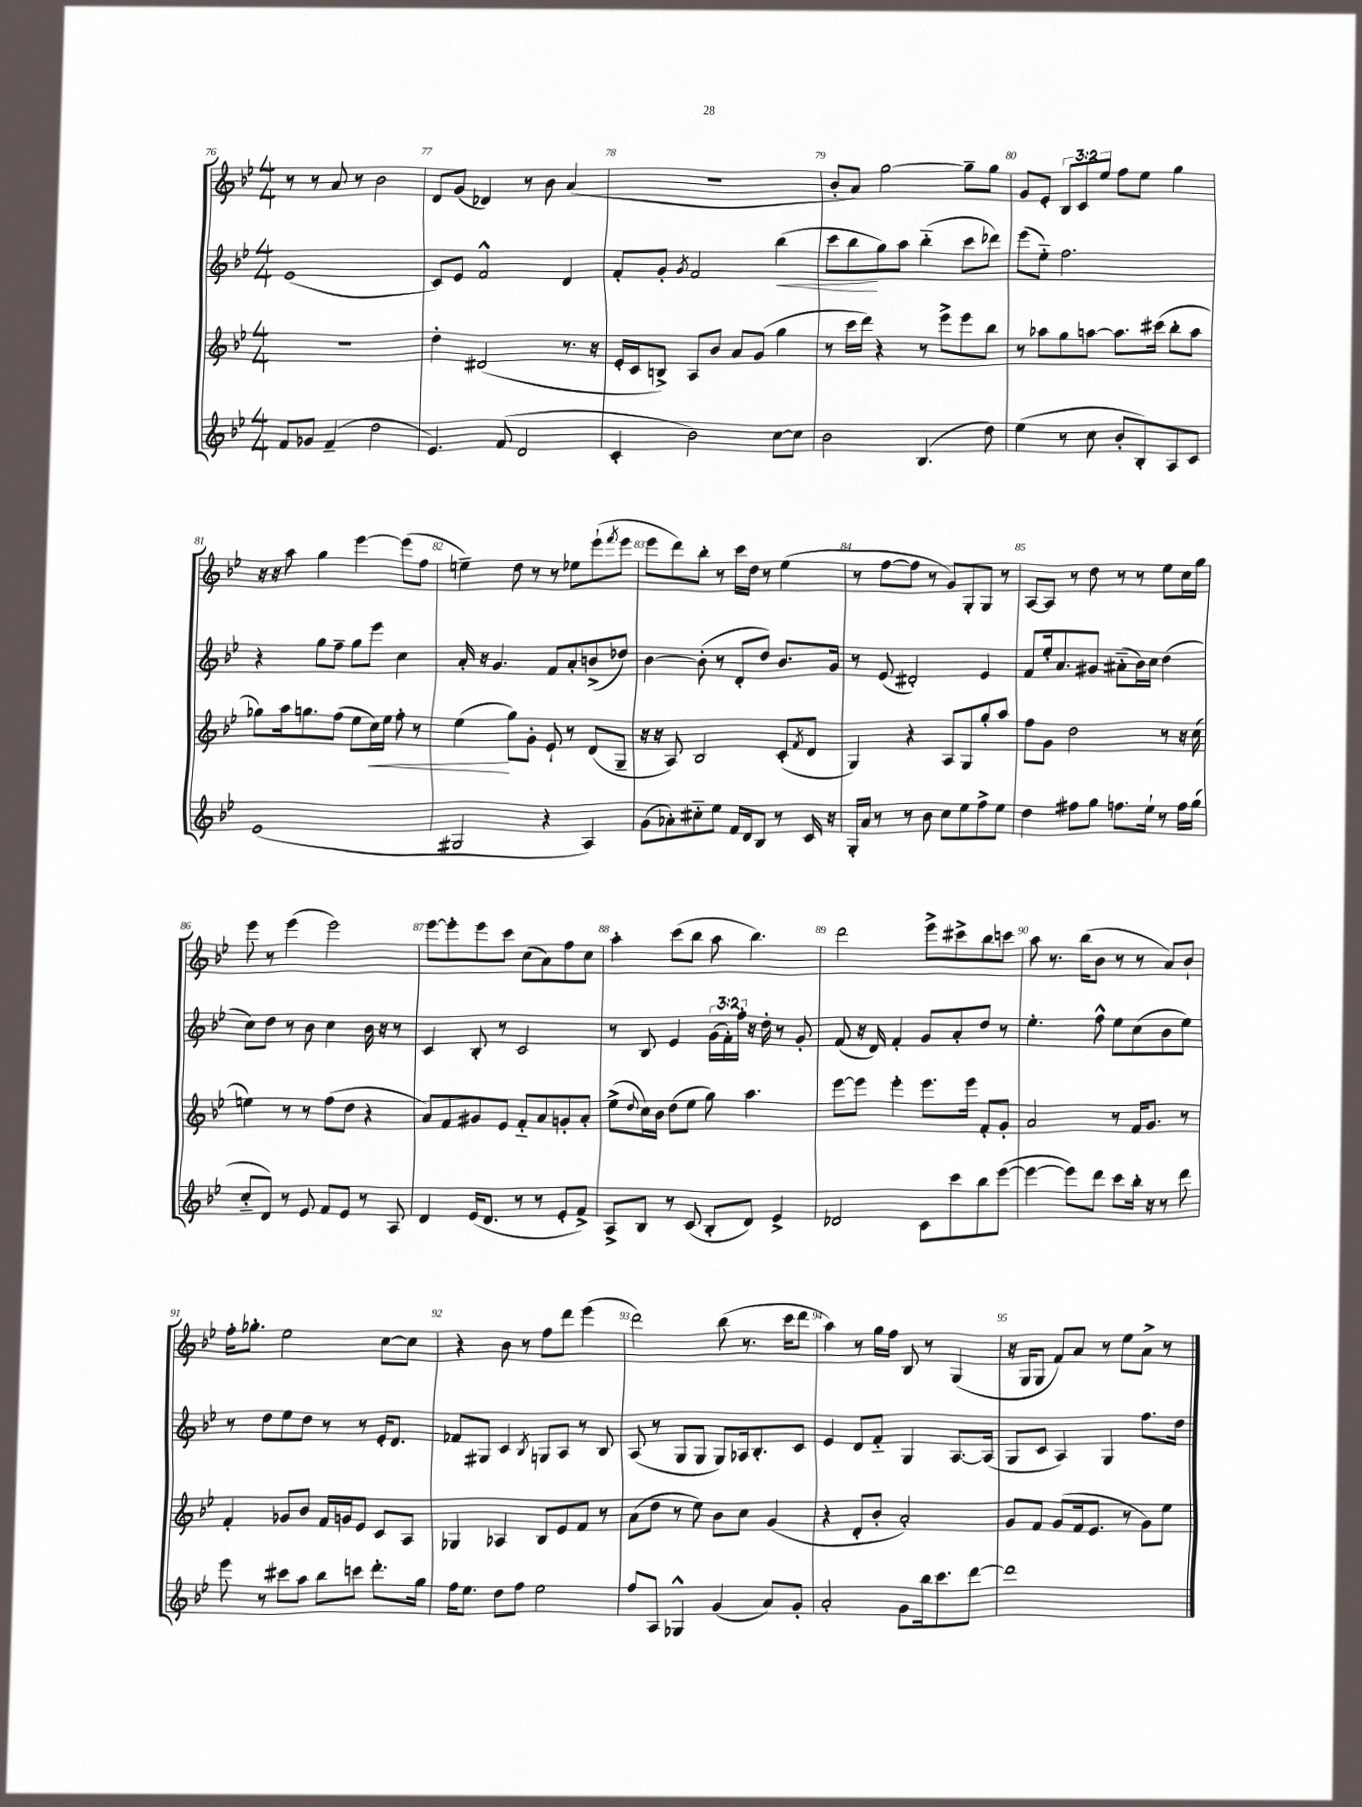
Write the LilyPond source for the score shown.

<<
\new StaffGroup <<
\new Staff = "s0" {
    \clef treble \key bes \major \numericTimeSignature \time 4/4 \override Staff.TupletNumber.text = #tuplet-number::calc-fraction-text
    r8 r8 a'8 r8 bes'2 |
    d'8 g'8( des'4) r8 bes'8 a'4( |
    R1 |
    bes'8-. a'8) g''2~ g''8-- g''8 |
    g'8 ees'8-. \tuplet 3/2 { bes8 c'8 ees''8 } f''8 ees''8 g''4 |
    r16 r16 a''8 g''4 ees'''4~ ees'''8( f''8 |
    e''4--) d''8 r8 r8 ees''8 ees'''8-!( \acciaccatura { f'''8 } ees'''8 |
    ees'''8 d'''8) bes''8-. r8 c'''16 d''16 r8 ees''4( |
    r8 f''8~ f''8 r8 g'8) g8-. g8 r8 |
    a8~ a8 r8 d''8 r8 r8 ees''8 c''16 g''16 |
    ees'''8 r8 ees'''4( ees'''2) |
    ees'''8~ ees'''8-. ees'''8 c'''8 c''8( a'8) f''8 c''8 |
    a''4-. c'''8( bes''8 a''8 bes''4.) |
    d'''2 ees'''8-> cis'''8-> bes''8 c'''8 |
    a''8 r8. bes''16( bes'8 r8 r8 a'8) bes'8-! |
    f''16-. ges''8.-. ees''2 c''8~ c''8 |
    r4 bes'8 r8 f''8 d'''8 ees'''4( |
    d'''2) bes''8( r8. c'''16 d'''8 |
    a''4) r8 g''16 f''16 bes8 r8 g4( |
    r16 g16 g8 f'8) a'8 r8 ees''8 a'8-> r8 \bar "|." |
}
\new Staff = "s1" {
    \clef treble \key bes \major \numericTimeSignature \time 4/4 \override Staff.TupletNumber.text = #tuplet-number::calc-fraction-text
    ees'1( |
    c'8) ees'8 f'2-^ d'4 |
    f'8-. g'8-. \acciaccatura { g'8 } f'2 bes''4\<( |
    c'''8 bes''8\! g''8) a''8 bes''4-_( c'''8 des'''8) |
    ees'''8( ees''8-_) f''2. |
    r4 g''8 f''8-- g''8 ees'''8 c''4 |
    a'16-. r16 g'4. f'8 a'8-. b'8->( des''8) |
    bes'4~ bes'8-.( r8 d'8-. d''8) bes'8. g'16 |
    r8 ees'8( dis'2-.) ees'4 |
    f'8 ees''16-. a'8. gis'8 ais'8-_( bes'16) c''16 d''4( |
    c''8) d''8 r8 bes'8 c''4 bes'16 r16 r8 |
    c'4 bes8-. r8 c'2 |
    r8 bes8 ees'4 \tuplet 3/2 { g'16( f'16-.) f''16-. } r16 d''16-. r8 g'8-. |
    f'8( r16 d'16) f'4-. g'8 a'8-. d''8 r8 |
    ees''4.-. f''8-^ ees''8 c''8( bes'8 ees''8) |
    r8 d''8 ees''8 d''8 r8 r8 ees'16-. d'8. |
    fes'8 gis8 c'4 \acciaccatura { bes8 } g8 a8 r8 bes8 |
    a8( r8 g8 g8 g8) aes16 bes8.-. c'8 |
    ees'4 d'8 f'8-_ g4 a8.~ a16( |
    g8 c'8 a4) g4 f''8. d''16 \bar "|." |
}
\new Staff = "s2" {
    \clef treble \key bes \major \numericTimeSignature \time 4/4
    R1 |
    d''4-. dis'2( r8. r16 |
    ees'16-. c'16 b8->) a8 bes'8 a'8 g'8( g''4 |
    r8 c'''16 d'''16) r4 r8 ees'''8-> ees'''8 bes''8 |
    r8 aes''8 g''8 a''8~ a''8. cis'''16( bes''8-. a''8 |
    ges''8) a''16 g''8. f''8( ees''8 c''16\<) ees''16 f''8-. r8 |
    ees''4\!( g''8) g'8-. ees'8-! r8 d'8( g8-- |
    r16 r16 a8) bes2 c'8-.( \acciaccatura { f'8 } d'8 |
    g4) r4 a8 g8 g''8-. a''8 |
    f''8 g'8 d''2 r8 r16 c''16( |
    e''4) r8 r8 f''8( d''8 r4 |
    a'8) f'8 gis'8 ees'8 f'8-_ a'8 g'8-. a'8-. |
    ees''8->( \appoggiatura { d''8 } c''16) bes'16 d''8( ees''8 g''8) a''4. |
    ees'''8~ ees'''8 ees'''4-. ees'''8. ees'''16 f'8-. g'8-. |
    a'2 r8 f'16 g'8. r8 |
    f'4-. ges'8 bes'8 f'16 g'16 ees'8 c'8 a8 |
    ges4 aes4 bes8 ees'8 f'8 r8 |
    a'8( d''8 r8 ees''8) bes'8 c''8 g'4( |
    r4 d'8-. bes'8-. a'2-.) |
    g'8 f'8 g'8( f'16 ees'8. r8 g'8) ees''8 \bar "|." |
}
\new Staff = "s3" {
    \clef treble \key bes \major \numericTimeSignature \time 4/4
    f'8 ges'8 f'4--( d''2 |
    ees'4.) f'8( d'2 |
    c'4-. bes'2) c''8~ c''8 |
    bes'2 bes4.( d''8) |
    ees''4( r8 c''8 bes'8-. bes8-.) a8 c'8 |
    ees'1( |
    gis2 r4 a4) |
    g'8( aes'8-.) cis''8-_ ees''8 f'16 d'16 bes8 r8 c'16 r16 |
    g16-. a'16 r8 r8 bes'8 c''8 ees''8 f''8-> ees''8 |
    d''4 fis''8 g''8 f''8. ees''16-! r8 f''16 g''16( |
    c''8-_ d'8) r8 ees'8 f'8 ees'8 r8 a8 |
    d'4 ees'16( d'8. r8 r8 ees'8-. f'8->) |
    a8-> bes8 r8 c'8( bes8-. d'8) ees'4-> |
    des'2 c'8 c'''8 bes''8 ees'''8~( |
    ees'''4~ ees'''8) d'''8 c'''8 bes''16-. r16 r8 d'''8 |
    ees'''8 r8 cis'''8 a''8 bes''8 c'''8 d'''8.-. g''16 |
    f''16 ees''8. d''8 f''8 ees''2 |
    f''8 a8 ges4-^ g'4( a'8) g'8-. |
    a'2-. g'8 bes''16 c'''8. d'''8~ |
    d'''1 \bar "|." |
}
>>
>>
\layout { \context { \Score currentBarNumber = #76 \override BarNumber.break-visibility = ##(#f #t #t) barNumberVisibility = #all-bar-numbers-visible } }
